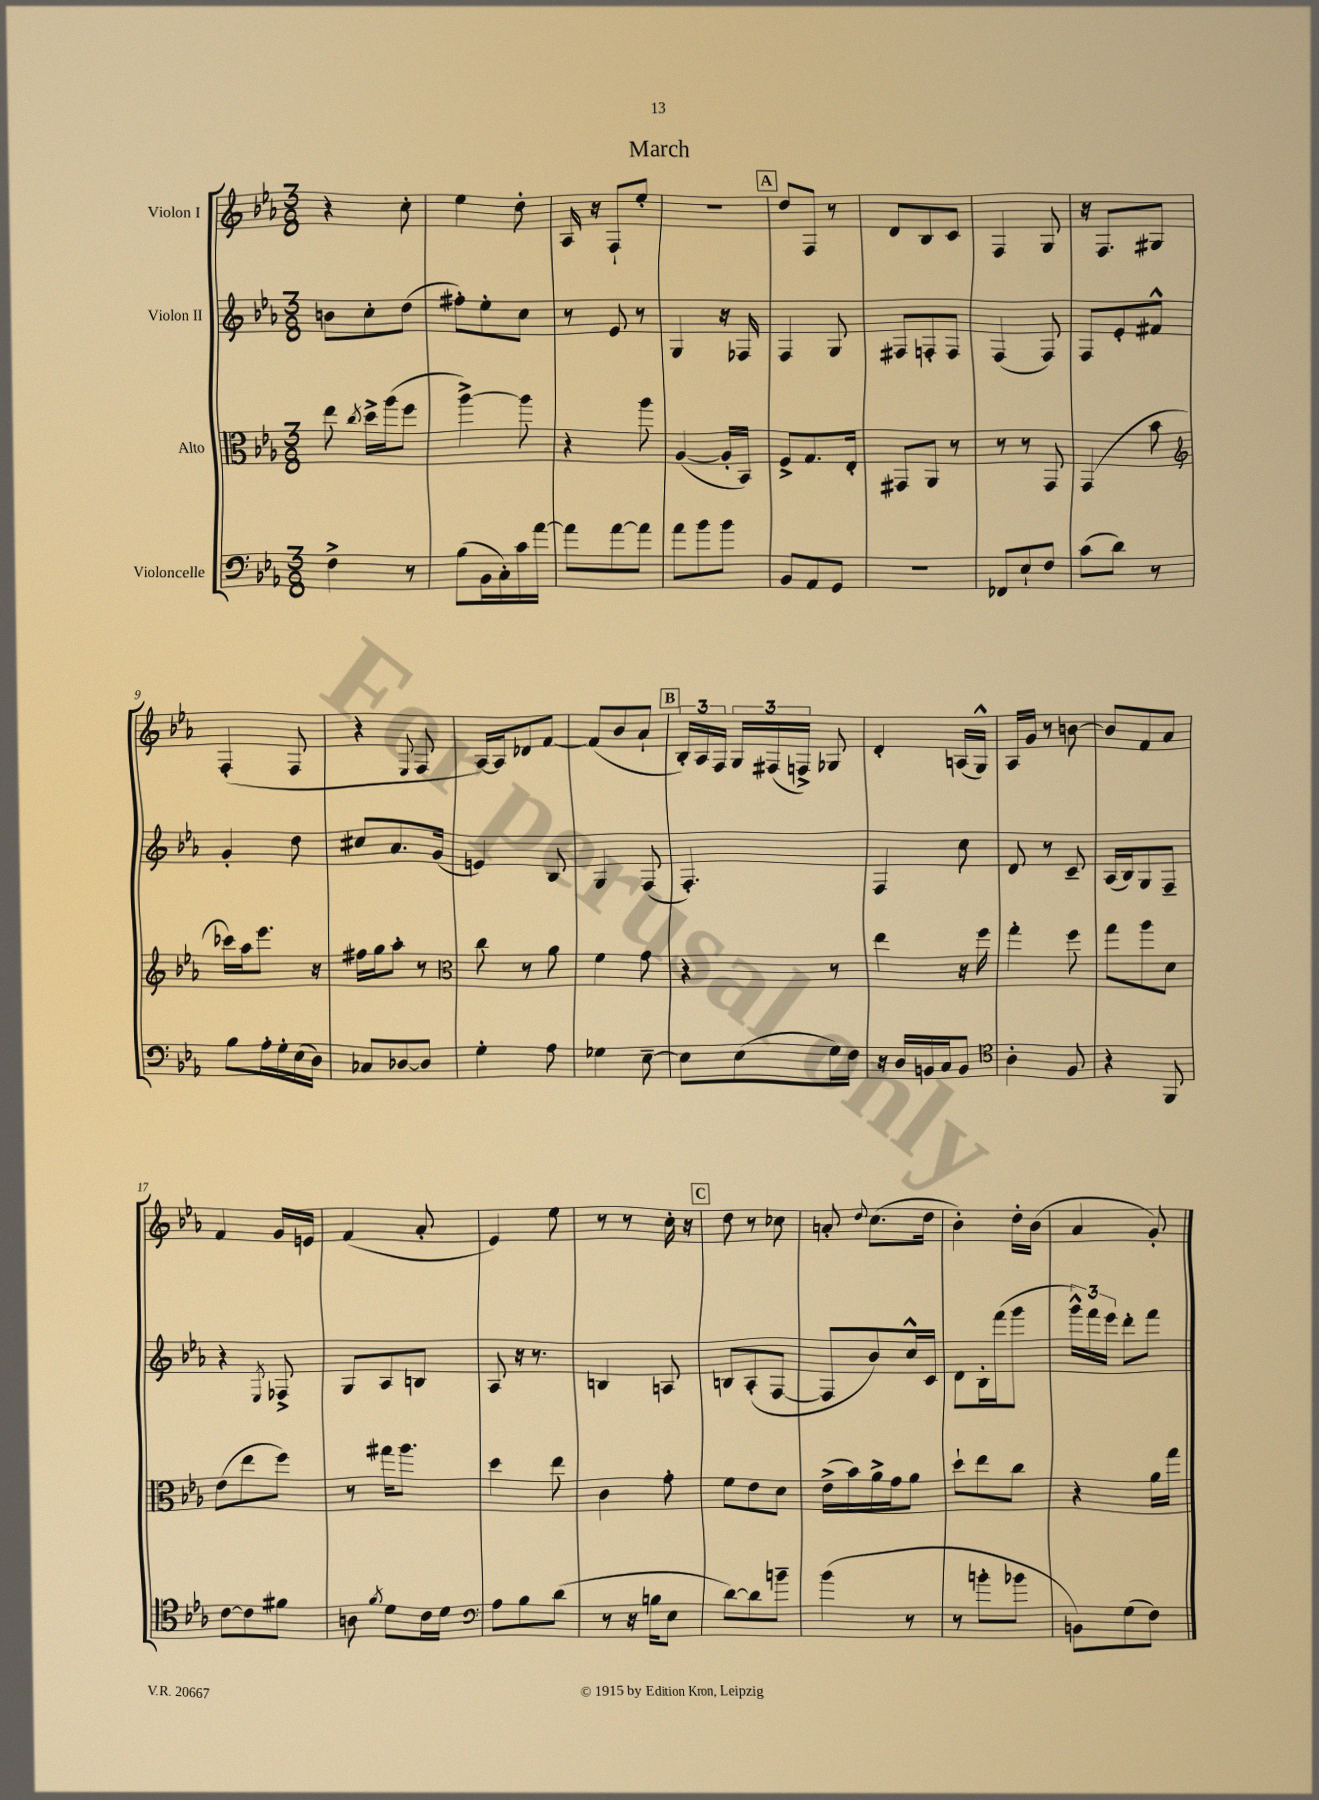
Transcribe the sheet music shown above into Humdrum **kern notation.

**kern	**kern	**kern	**kern
*staff4	*staff3	*staff2	*staff1
*clefF4	*clefC3	*clefG2	*clefG2
*k[b-e-a-]	*k[b-e-a-]	*k[b-e-a-]	*k[b-e-a-]
*M3/8	*M3/8	*M3/8	*M3/8
4F^\	8ee-\	8b\L	4r
.	8qcc/	.	.
.	16dd^\LL	8cc'\	.
.	(16aa-\J	.	.
8r	8ff\J	(8dd\J	8cc'\
=	=	=	=
(8B-\L	[4aa-^\)	8ff#'\L)	4ee-\
16BB-\L	.	8ee-'\	.
16C'\)	.	.	.
16c\	8aa-\]	8cc\J	8dd'\
[16a-\JJ	.	.	.
=	=	=	=
8a-\]L	4r	8r	16A-/
.	.	.	16r
[8a-\	.	8e-/	8F`/L
8a-\]J	8aa-\	8r	8ee-'/J
=	=	=	=
8a-\L	([4A-/	4G/	4.r
8b-\	.	.	.
8b-\J	16A-'/]LL	16r	.
.	16BB-/JJ)	16F-/	.
=	=	=	=
8BB-/L	8F^/L	4F/	8dd/L
8AA-/	8.G/	.	8F/J
8GG/J	.	8G/	8r
.	16E-'/Jk	.	.
=	=	=	=
4.r	8GG#/L	8F#/L	8d/L
.	8AA-/J	8F'/	8B-/
.	8r	8F/J	8c/J
=	=	=	=
8FF-/L	8r	(4F/	4F/
8E-`/	8r	.	.
8F/J	8GG/	8F/)	8G/
=	=	=	=
(8c\L	(4GG/	8F/L	16r
.	.	.	8.F/L
8d\J)	.	8e-'/	.
8r	8b-\	8f#^^/J	8G#/J
=	=	=	=
*	*clefG2	*	*
8B-\L	16ccc-\LL)	4g'/	(4F'/
.	16aa-\J	.	.
16A-'\L	8.eee-\J	.	.
16G'\	.	.	.
(16E-\	.	8dd\	8F/
16D\JJ)	16r	.	.
=	=	=	=
8C-/L	16ff#\LL	8cc#/L	4r
.	16gg\J	.	.
[8D-/	8aa-'\J	8.a-/	.
.	.	.	8qqE-/
8D-/]J	8r	.	8F/
.	.	(16g/Jk	.
=	=	=	=
*	*clefC3	*	*
4G'\	8cc\	4e/)	[16A-/LL)
.	.	.	16A-/]J
.	8r	.	8d-/
8A-\	8a-\	8B-/	[8f/J
=	=	=	=
4G-\	4f\	4G/	(8f/]L
.	.	.	8b-/
[8E-~\	8g\	(8F/	8a-`/J
=	=	=	=
8E-\]L	4r	4.F'/)	24B-'/LL)
.	.	.	24A-/
.	.	.	24F/JJ
(8E-\	.	.	24G/LL
.	.	.	(24F#/
.	.	.	24F^/JJ)
16G\L)	8r	.	8G-/
16F\JJ	.	.	.
=	=	=	=
16r	4ee-\	4F/	4d'/
16D/LL	.	.	.
16BB/	.	.	.
16C/J	.	.	.
8BB/J	16r	8cc\	(16A/LL
.	16ff\	.	16G^^/JJ)
=	=	=	=
*clefC4	*	*	*
4A-'\	4gg'\	8d/	16A-/LL
.	.	.	16g/JJ
.	.	8r	8r
8F/	8ff\	8c~/	[8b\
=	=	=	=
4r	8gg\L	(16A-/LL	8b/]L
.	.	16B-/J)	.
.	8aa-\	8G/	8f/
8FF/	8d\J	8F~/J	8a-/J
=	=	=	=
[8c\L	(8e-\L	4r	4f/
8c\]	8ee-\	.	.
.	.	8qE-/	.
8f#\J	8ff\J)	8F-^/	16g/LL
.	.	.	16e/JJ
=	=	=	=
8A\	8r	8G/L	(4f/
8qf/	.	.	.
8d\L	16gg#\LK	8A-/	.
.	8.aa-\J	.	.
16c\L	.	8B/J	8a-'/
16d\JJ	.	.	.
=	=	=	=
*clefF4	*	*	*
8A-\L	4dd\	8A-/	4e-/)
8B-\	.	16r	.
.	.	8.r	.
(8d\J	8ee-\	.	8ee-\
=	=	=	=
8r	4c\	4B/	8r
16r	.	.	8r
16B\LK	.	.	.
8E-\J	8g'\	8A/	16cc'\
.	.	.	16r
=	=	=	=
[8d\L)	8f\L	8B/L	8dd\
8d\]	8e-\	(8A-'/	8r
8b~\J	8d\J	[8F/J	8cc-\
=	=	=	=
(4b-\	(16e-^\LL	8F/]L	8a'/
.	16b-\)	.	.
.	.	.	8qqdd/
.	16a-^\	8b-/)	(8.cc\L
.	16g\J	.	.
8r	8a-\J	16cc^^/L	.
.	.	16c/JJ	16dd\Jk
=	=	=	=
8r	8dd`\L	8d\L	4b-'\)
8b'\L	8ee-\	16B-'\L	.
.	.	(16fff\J	.
8b-\J	8cc\J	8ggg\J	16dd'\LL
.	.	.	(16b-\JJ
=	=	=	=
8BB\L)	4r	24ggg^^\LL)	4a-/
.	.	24fff\	.
.	.	24eee-\JJ	.
(8G\	.	8ddd'\L	.
8F\J)	16a-\LL	8fff\J	8g'/)
.	16gg\JJ	.	.
==	==	==	==
*-	*-	*-	*-
